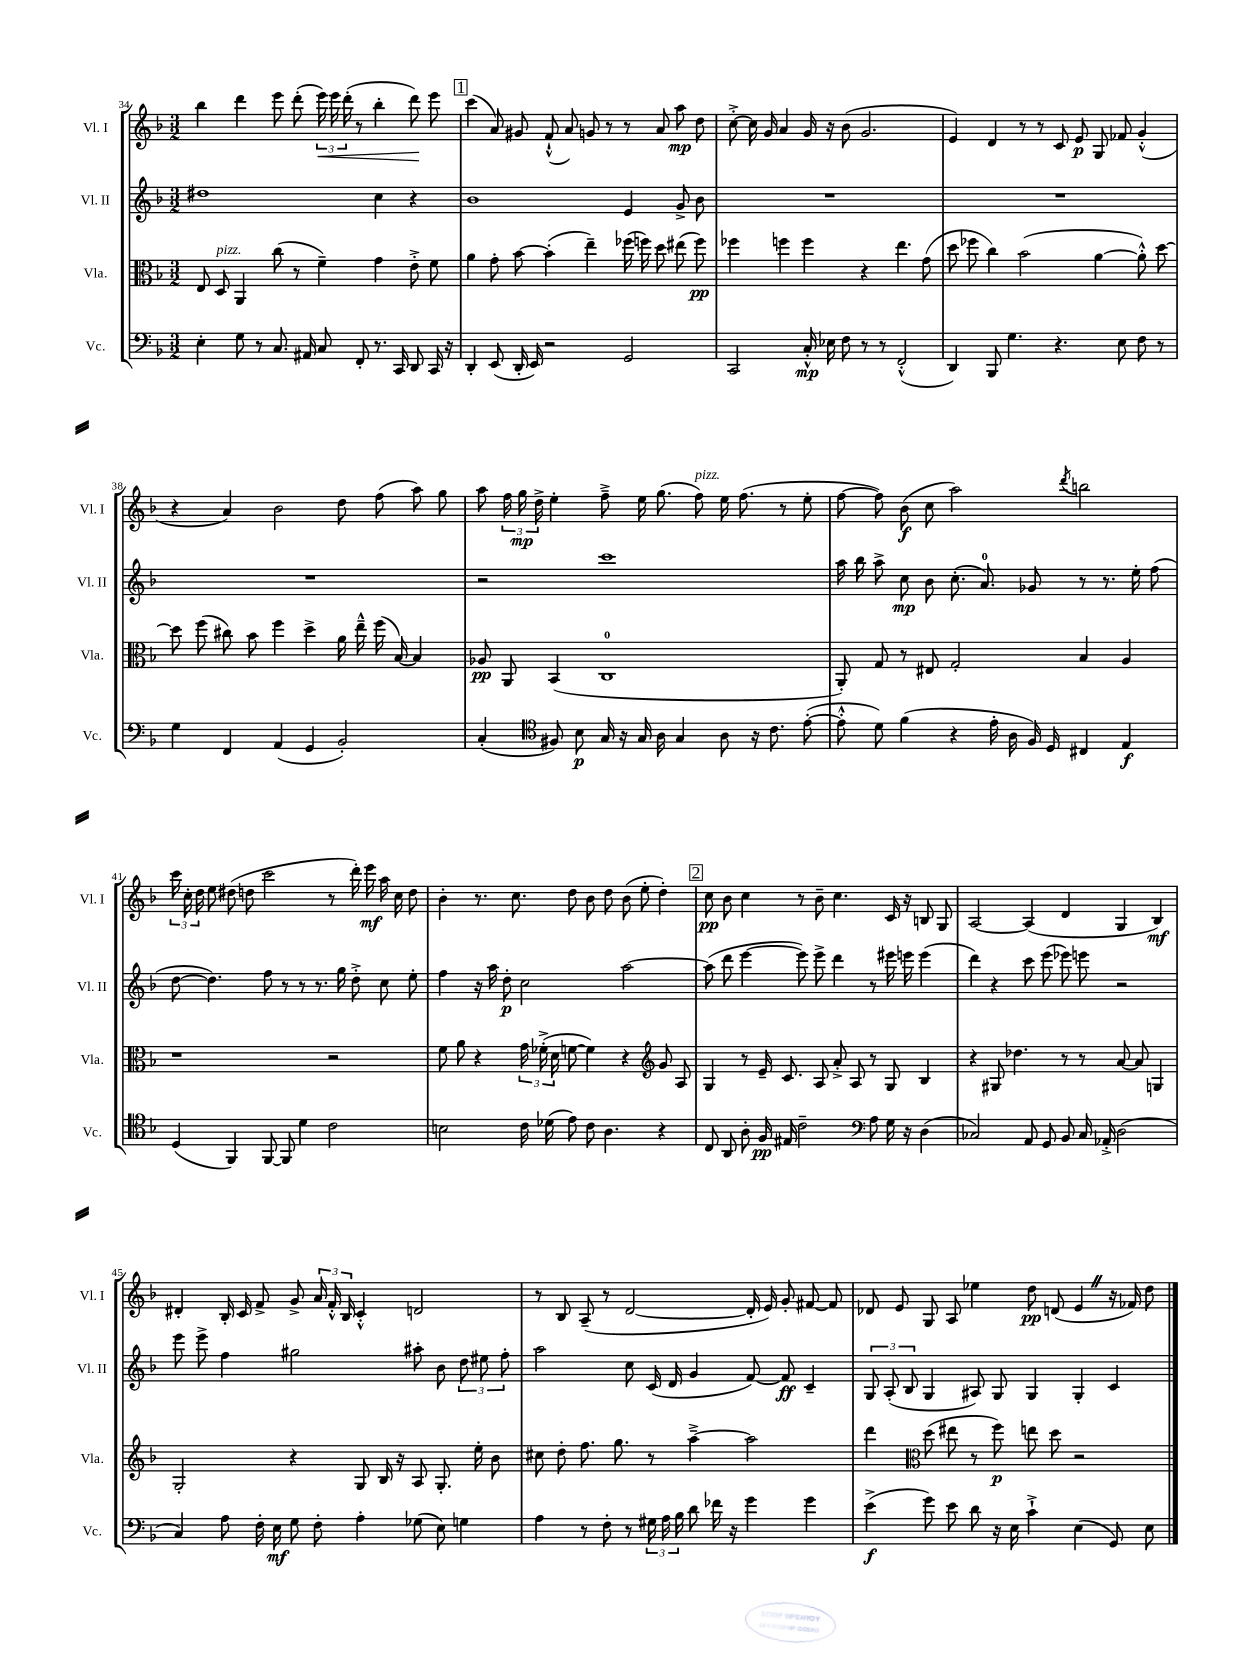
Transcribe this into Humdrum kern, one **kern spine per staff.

**kern	**dynam	**kern	**dynam	**kern	**dynam	**kern	**dynam
*part4	*part4	*part3	*part3	*part2	*part2	*part1	*part1
*staff4	*staff4	*staff3	*staff3	*staff2	*staff2	*staff1	*staff1
*I"Vc.	*	*I"Vla.	*	*I"Vl. II	*	*I"Vl. I	*
*I'Vc.	*	*I'Vla.	*	*I'Vl. II	*	*I'Vl. I	*
*clefF4	*	*clefC3	*	*clefG2	*	*clefG2	*
*k[b-]	*	*k[b-]	*	*k[b-]	*	*k[b-]	*
*M3/2	*	*M3/2	*	*M3/2	*	*M3/2	*
=34	=34	=34	=34	=34	=34	=34	=34
4E'\	.	8E/	.	1dd#X	.	4bb-\	.
!	!	!LO:TX:a:i:t=pizz.	!	!	!	!	!
.	.	8D/	.	.	.	.	.
8G\	.	4AA/	.	.	.	4ddd\	.
8r	.	.	.	.	.	.	.
8.C/	.	(8cc\	.	.	.	8eee\	.
.	.	8r	.	.	.	(8ddd'\	.
16AA#X/	.	.	.	.	.	.	.
!	!	!	!	!	!	!	!LO:HP:b
8C/	.	4f~\)	.	.	.	24eee\)	<
.	.	.	.	.	.	24eee\	.
.	.	.	.	.	.	(24ddd'\	.
8FF'/	.	.	.	.	.	8r	.
8.r	.	4g\	.	4cc\	.	4bb-'\	.
16CC/	.	.	.	.	.	.	.
8DD/	.	8e'^\	.	4r	.	8ddd\)	.
16CC/	.	8f\	.	.	.	8eee\	[
16r	.	.	.	.	.	.	.
!!LO:REH:place=s1:t=1
=35	=35	=35	=35	=35	=35	=35	=35
4DD'/	.	4a\	.	1b-	.	(4ccc\	.
(8EE/	.	8g'\	.	.	.	8a/)	.
16DD'/	.	[8b-\	.	.	.	8g#X/	.
16EE/)	.	.	.	.	.	.	.
2r	.	(4b-'\]	.	.	.	(8f`^^/	.
.	.	.	.	.	.	8a/)	.
.	.	4ee~\)	.	.	.	8gn/	.
.	.	.	.	.	.	8r	.
2GG/	.	(16ff-X\	.	4e/	.	8r	.
.	.	16ffn\)	.	.	.	.	.
.	.	8dd\	.	.	.	8a/	.
.	.	(8ee#X\	.	8g^/	.	8aa\	mp
.	.	8ff\)	pp	8b-\	.	8dd\	.
=36	=36	=36	=36	=36	=36	=36	=36
2CC/	.	4ff-X\	.	1.r	.	[8cc'^\	.
.	.	.	.	.	.	16cc\]	.
.	.	.	.	.	.	16g/	.
.	.	4ffn\	.	.	.	4a/	.
16C'^^/	mp	4ff\	.	.	.	16g/	.
16E-X\	.	.	.	.	.	16r	.
8F\	.	.	.	.	.	(8b-\	.
8r	.	4r	.	.	.	2.g/	.
8r	.	.	.	.	.	.	.
(2FF'^^/	.	4.ee\	.	.	.	.	.
.	.	(8g\	.	.	.	.	.
=37	=37	=37	=37	=37	=37	=37	=37
4DD/)	.	8dd\	.	1.r	.	4e/)	.
.	.	8ff-X\	.	.	.	.	.
8BBB-/	.	4cc\)	.	.	.	4d/	.
4.G\	.	.	.	.	.	.	.
.	.	(2b-\	.	.	.	8r	.
.	.	.	.	.	.	8r	.
4.r	.	.	.	.	.	8c/	.
.	.	.	.	.	.	8e/	p
.	.	[4a\	.	.	.	8G/	.
8E\	.	.	.	.	.	8f-X/	.
8F\	.	8a'^^\])	.	.	.	(4g'^^/	.
8r	.	[8dd\	.	.	.	.	.
!!LO:LB:g=z
=38	=38	=38	=38	=38	=38	=38	=38
4G\	.	8dd\]	.	1.r	.	4r	.
.	.	(8ff\	.	.	.	.	.
4FF/	.	8cc#X\)	.	.	.	4a/)	.
.	.	8b-\	.	.	.	.	.
(4AA/	.	4ff\	.	.	.	2b-\	.
4GG/	.	4dd^\	.	.	.	.	.
2BB-'/)	.	16a\	.	.	.	8dd\	.
.	.	16ee~^^\	.	.	.	.	.
.	.	(16ff\	.	.	.	(8ff\	.
.	.	[16B-/)	.	.	.	.	.
.	.	4B-/]	.	.	.	8aa\)	.
.	.	.	.	.	.	8gg\	.
=39	=39	=39	=39	=39	=39	=39	=39
(4C'/	.	8A-X/	pp	2r	.	8aa\	.
.	.	8AA/	.	.	.	24ff\	.
.	.	.	.	.	.	24gg\	mp
.	.	.	.	.	.	24dd^\	.
*clefC4	*	*	*	*	*	*	*
8F#X/)	.	(4BB-/	.	.	.	4ee'\	.
8B-\	p	.	.	.	.	.	.
16G/	.	1C	.	1ccc	.	8ff~^\	.
16r	.	.	.	.	.	.	.
16G/	.	.	.	.	.	16ee\	.
16A\	.	.	.	.	.	(8.gg\	.
4G/	.	.	.	.	.	.	.
!	!	!	!	!	!	!LO:TX:a:i:t=pizz.	!
.	.	.	.	.	.	8ff\)	.
8A\	.	.	.	.	.	16ee\	.
.	.	.	.	.	.	(8.ff\	.
16r	.	.	.	.	.	.	.
8.c\	.	.	.	.	.	.	.
.	.	.	.	.	.	8r	.
([8e'\	.	.	.	.	.	8ee'\	.
=40	=40	=40	=40	=40	=40	=40	=40
8e'^^\]	.	8AA'/)	.	16aa\	.	[8ff\	.
.	.	.	.	16bb-\	.	.	.
8d\)	.	8G/	.	8aa^\	.	8ff\])	.
(4f\	.	8r	.	8cc\	mp	(8b-\	f
.	.	8E#X/	.	8b-\	.	8cc\	.
4r	.	2G'/	.	(8.cc'\	.	2aa\)	.
.	.	.	.	8.a/)	.	.	.
16e'\	.	.	.	.	.	.	.
16A\	.	.	.	.	.	.	.
16F/)	.	.	.	8g-X/	.	.	.
16D/	.	.	.	.	.	.	.
.	.	.	.	.	.	8qddd/	.
4C#X/	.	4B-/	.	8r	.	2bbn\	.
.	.	.	.	8.r	.	.	.
4E/	f	4A/	.	.	.	.	.
.	.	.	.	16ee'\	.	.	.
.	.	.	.	(8ff\	.	.	.
!!LO:LB:g=z
=41	=41	=41	=41	=41	=41	=41	=41
(4D/	.	1r	.	[8dd\	.	24ccc\	.
.	.	.	.	.	.	24cc'\	.
.	.	.	.	.	.	24dd\	.
.	.	.	.	4.dd\])	.	8ee\	.
4FF/)	.	.	.	.	.	(8dd#X\	.
.	.	.	.	.	.	8ddn\	.
[8FF/	.	.	.	8ff\	.	2ccc\	.
8FF/]	.	.	.	8r	.	.	.
4d\	.	.	.	8r	.	.	.
.	.	.	.	8.r	.	.	.
2c\	.	2r	.	.	.	8r	.
.	.	.	.	16gg\	.	.	.
.	.	.	.	8dd'^\	.	16ddd'\)	.
.	.	.	.	.	.	16eee\	mf
.	.	.	.	8cc\	.	16aa\	.
.	.	.	.	.	.	16cc\	.
.	.	.	.	8ee'\	.	8dd\	.
=42	=42	=42	=42	=42	=42	=42	=42
2Bn\	.	8f\	.	4ff\	.	4b-'\	.
.	.	8a\	.	.	.	.	.
.	.	4r	.	16r	.	8.r	.
.	.	.	.	16aa\	.	.	.
.	.	.	.	8dd'\	p	.	.
.	.	.	.	.	.	8.cc\	.
16c\	.	24g\	.	2cc\	.	.	.
.	.	(24f-X'^\	.	.	.	.	.
(16d-X\	.	.	.	.	.	.	.
.	.	24d\	.	.	.	.	.
8e\)	.	[8fn\	.	.	.	8dd\	.
8c\	.	4f\])	.	.	.	8b-\	.
4.A\	.	.	.	.	.	8dd\	.
.	.	4r	.	[2aa\	.	(8b-\	.
.	.	.	.	.	.	8ee'\	.
*	*	*clefG2	*	*	*	*	*
4r	.	8g/	.	.	.	4dd'\)	.
.	.	8A/	.	.	.	.	.
!!LO:REH:place=s1:t=2
=43	=43	=43	=43	=43	=43	=43	=43
8C/	.	4G/	.	(8aa\]	.	8cc\	pp
8AA/	.	.	.	8ddd\	.	8b-\	.
8A'\	.	8r	.	[4eee\	.	4cc\	.
16F/	pp	16e~/	.	.	.	.	.
16E#X/	.	8.c/	.	.	.	.	.
2c~\	.	.	.	8eee\])	.	8r	.
.	.	8A/	.	8eee^\	.	8b-~\	.
.	.	8a'^/	.	4ddd\	.	4.cc\	.
.	.	8A/	.	.	.	.	.
*clefF4	*	*	*	*	*	*	*
8A\	.	8r	.	8r	.	.	.
16G\	.	8G/	.	16eee#X\	.	16c/	.
16r	.	.	.	16eeen\	.	16r	.
(4D\	.	4B-/	.	(4eee\	.	8Bn/	.
.	.	.	.	.	.	8G/	.
=44	=44	=44	=44	=44	=44	=44	=44
2C-X/)	.	4r	.	4ddd\)	.	[2A/	.
.	.	8G#X/	.	4r	.	.	.
.	.	4.dd-X\	.	.	.	.	.
8AA/	.	.	.	8ccc\	.	(4A/]	.
8GG/	.	.	.	(8eee\	.	.	.
8BB-/	.	8r	.	8eee-X\)	.	4d/	.
16C-/	.	8r	.	8eeen\	.	.	.
16AA-X'^/	.	.	.	.	.	.	.
(2D\	.	[8a/	.	2r	.	4G/	.
.	.	8a/]	.	.	.	.	.
.	.	4Gn/	.	.	.	4B-/)	mf
!!LO:LB:g=z
=45	=45	=45	=45	=45	=45	=45	=45
4C/)	.	2G'/	.	8eee\	.	4d#X'/	.
.	.	.	.	8eee^\	.	.	.
8A\	.	.	.	4ff\	.	16B-'/	.
.	.	.	.	.	.	16c/	.
16F'\	.	.	.	.	.	8f^/	.
16E\	mf	.	.	.	.	.	.
8G\	.	4r	.	2gg#X\	.	8g^/	.
8F'\	.	.	.	.	.	24a/	.
.	.	.	.	.	.	24f'^^/	.
.	.	.	.	.	.	24B-/	.
4A'\	.	8G/	.	.	.	4c'^^/	.
.	.	16B-/	.	.	.	.	.
.	.	16r	.	.	.	.	.
(8G-X\	.	8A/	.	8aa#X'\	.	2dn/	.
8E\)	.	8.G'/	.	8b-\	.	.	.
4Gn\	.	.	.	12dd\	.	.	.
.	.	16ee'\	.	.	.	.	.
.	.	.	.	12ee#X\	.	.	.
.	.	8b-\	.	.	.	.	.
.	.	.	.	12ff'\	.	.	.
=46	=46	=46	=46	=46	=46	=46	=46
4A\	.	8cc#X\	.	2aa\	.	8r	.
.	.	8dd'\	.	.	.	8B-/	.
8r	.	8.ff\	.	.	.	(8A~/	.
8F'\	.	.	.	.	.	8r	.
.	.	8.gg\	.	.	.	.	.
8r	.	.	.	8cc\	.	[2d/	.
24G#X\	.	8r	.	(16c/	.	.	.
24A\	.	.	.	.	.	.	.
.	.	.	.	16d/	.	.	.
24B-\	.	.	.	.	.	.	.
8d\	.	[4aa~^\	.	4g/	.	.	.
16f-X\	.	.	.	.	.	.	.
16r	.	.	.	.	.	.	.
4g\	.	2aa\]	.	[8f/)	.	16d'/]	.
.	.	.	.	.	.	16e/)	.
.	.	.	.	8f/]	ff	8g'/	.
4g\	.	.	.	4c~/	.	[8f#X/	.
.	.	.	.	.	.	8f#/]	.
=47	=47	=47	=47	=47	=47	=47	=47
(4e^\	f	4ddd\	.	12G/	.	8d-X/	.
.	.	.	.	(12A'/	.	.	.
.	.	.	.	.	.	8e/	.
.	.	.	.	12B-/	.	.	.
*	*	*clefC3	*	*	*	*	*
8g\)	.	(8dd\	.	4G/	.	8G/	.
8e\	.	8ee#X\	.	.	.	8A/	.
8d\	.	8r	.	8A#X/)	.	4ee-X\	.
16r	.	8ff\)	p	8G/	.	.	.
16E\	.	.	.	.	.	.	.
4c`^\	.	8een\	.	4G/	.	8dd\	pp
.	.	8dd\	.	.	.	(8dn/	.
(4E\	.	2r	.	4G'/	.	4eZ/	.
8GG/)	.	.	.	4c/	.	16r	.
.	.	.	.	.	.	16f-X/)	.
8E\	.	.	.	.	.	8dd\	.
==	==	==	==	==	==	==	==
*-	*-	*-	*-	*-	*-	*-	*-
